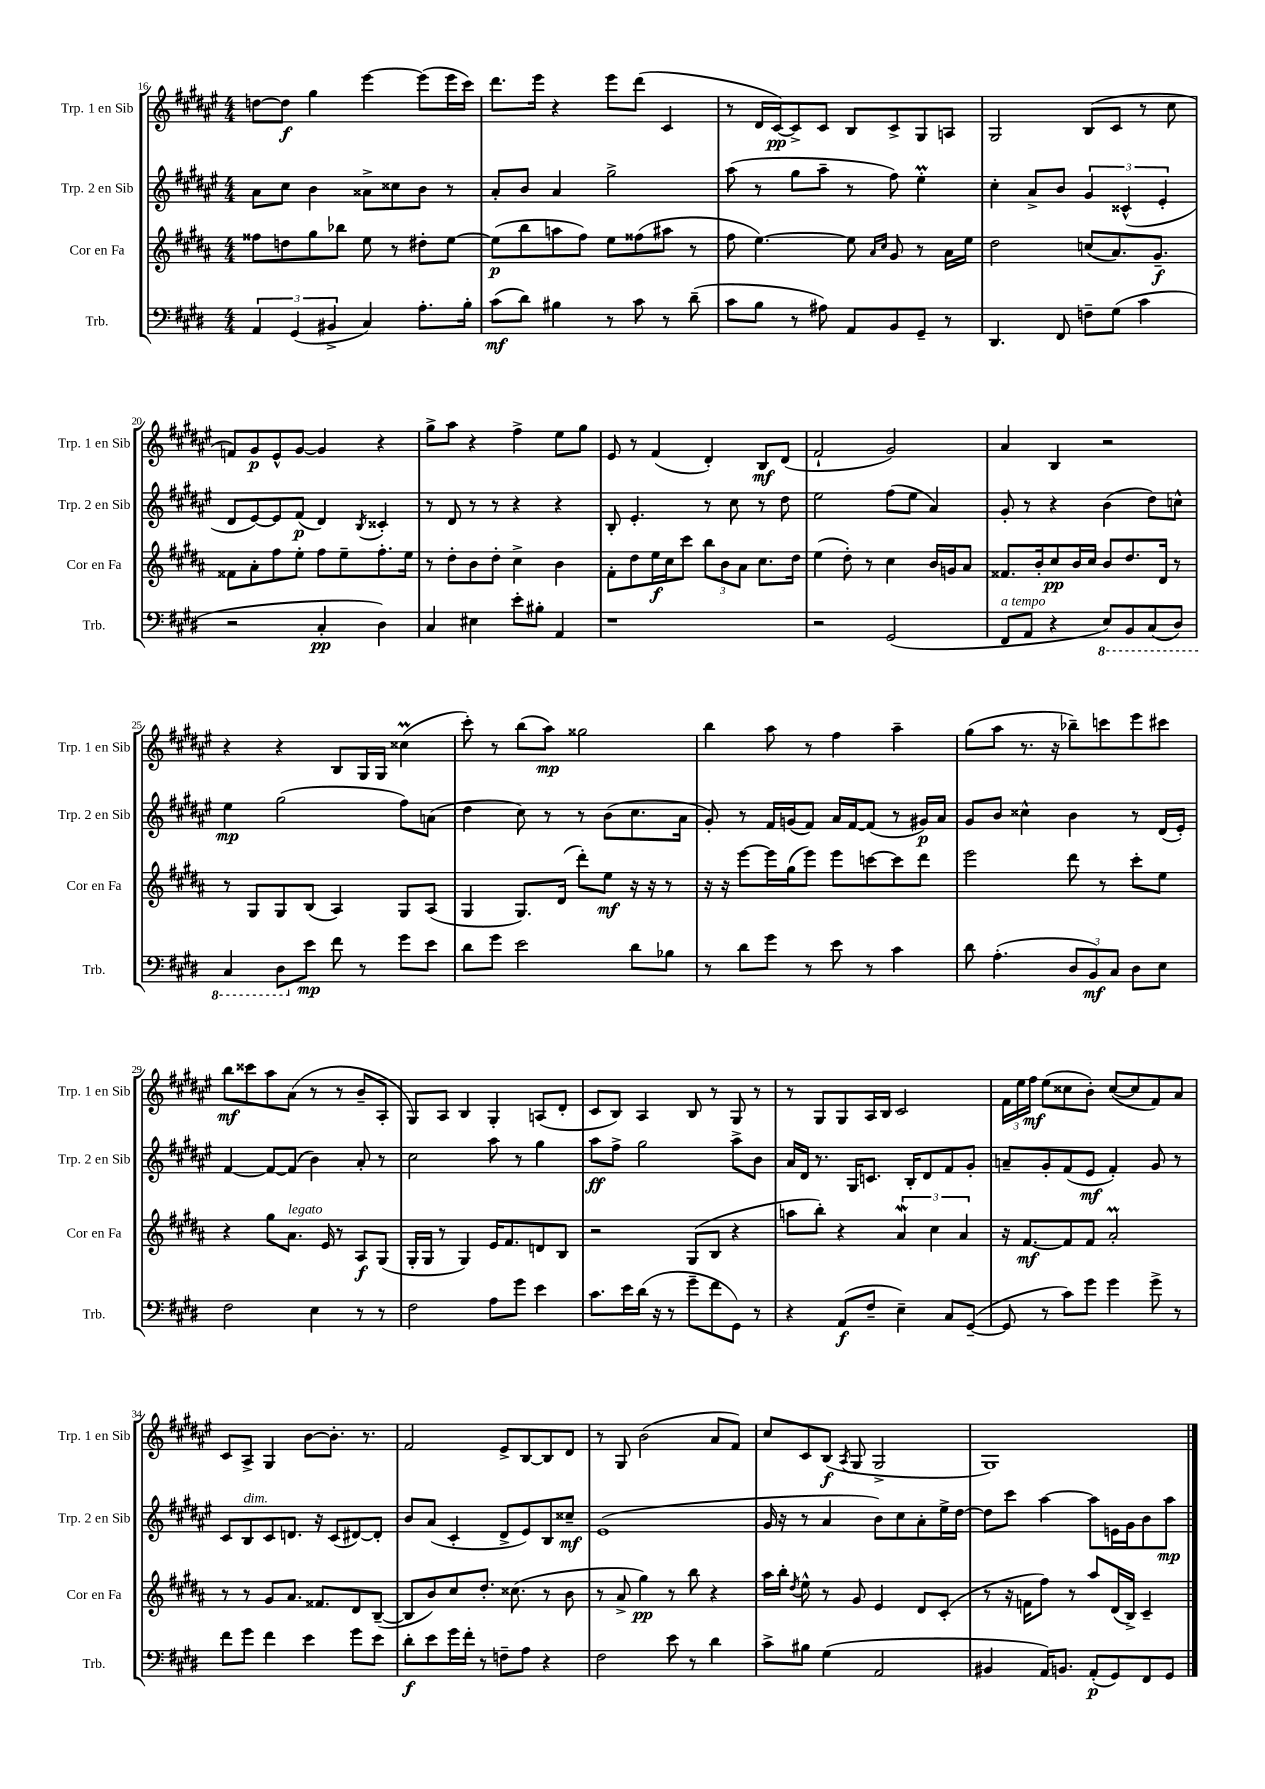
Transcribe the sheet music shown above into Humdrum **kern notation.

**kern	**dynam	**kern	**dynam	**kern	**dynam	**kern	**dynam
*part4	*part4	*part3	*part3	*part2	*part2	*part1	*part1
*staff4	*staff4	*staff3	*staff3	*staff2	*staff2	*staff1	*staff1
*I"Trb.	*	*I"Cor en Fa	*	*I"Trp. 2 en Sib	*	*I"Trp. 1 en Sib	*
*I'Trb.	*	*I'Cor en Fa	*	*I'Trp. 2 en Sib	*	*I'Trp. 1 en Sib	*
*clefF4	*	*clefG2	*	*clefG2	*	*clefG2	*
*k[f#c#g#d#]	*	*k[f#c#g#d#a#]	*	*k[f#c#g#d#a#e#]	*	*k[f#c#g#d#a#e#]	*
*M4/4	*	*M4/4	*	*M4/4	*	*M4/4	*
=16	=16	=16	=16	=16	=16	=16	=16
6AA/	.	8ff##X\L	.	8a#\L	.	[8ddn\L	.
.	.	8ddn\	.	8cc#\J	.	8dd\J]	f
(6GG#/	.	.	.	.	.	.	.
.	.	8gg#\	.	4b\	.	4gg#\	.
6BB#X^/	.	.	.	.	.	.	.
.	.	8bb-X\J	.	.	.	.	.
4C#/)	.	8ee\	.	8a##X^\L	.	[4eee#\	.
.	.	8r	.	8cc##X\	.	.	.
8.A'\L	.	8dd#X'\L	.	8b\J	.	(8eee#\L]	.
.	.	[8ee\J	.	8r	.	16eee#\L	.
16B'\Jk	.	.	.	.	.	16ccc#\JJ)	.
=17	=17	=17	=17	=17	=17	=17	=17
(8c#\L	mf	(8ee\L]	p	8a#'/L	.	8.ddd#\L	.
8d#\J)	.	8bb\	.	8b/J	.	.	.
.	.	.	.	.	.	16eee#\Jk	.
4B#X\	.	8aan\	.	4a#/	.	4r	.
.	.	8ff#\J)	.	.	.	.	.
8r	.	8ee\L	.	2gg#^\	.	8eee#\L	.
8c#\	.	(8ff##X\	.	.	.	(8ddd#\J	.
8r	.	8aa#X\J	.	.	.	4c#/	.
(8d#~\	.	8r	.	.	.	.	.
=18	=18	=18	=18	=18	=18	=18	=18
8c#\L	.	8ff#\	.	(8aa#\	.	8r	.
8B\J	.	[4.ee\)	.	8r	.	16d#/LL	.
.	.	.	.	.	.	[16c#/J)	pp
8r	.	.	.	8gg#\L	.	8c#^/]	.
8A#X\)	.	.	.	8aa#~\J	.	8c#/J	.
8AA/L	.	8ee\]	.	8r	.	8B/L	.
.	.	16qqa#/LL	.	.	.	.	.
.	.	16qqcc#/JJ	.	.	.	.	.
8BB/	.	8g#/	.	8ff#\)	.	8c#^/	.
8GG#~/J	.	8r	.	4ee#m'\	.	8G#/	.
8r	.	16a#\LL	.	.	.	8An/J	.
.	.	16ee\JJ	.	.	.	.	.
=19	=19	=19	=19	=19	=19	=19	=19
4.DD#/	.	2dd#\	.	4cc#'\	.	2G#/	.
.	.	.	.	8a#^/L	.	.	.
8FF#/	.	.	.	8b/J	.	.	.
8Fn~\L	.	(8ccn/L	.	6g#/	.	(8B/L	.
(8G#\J	.	8.a#/)	.	.	.	8c#/J	.
.	.	.	.	(6c##X^^/	.	.	.
4c#\	.	.	.	.	.	8r	.
.	.	8.g#~/J	f	.	.	.	.
.	.	.	.	6e#'/	.	.	.
.	.	.	.	.	.	8cc#\	.
!!LO:LB:g=z
=20	=20	=20	=20	=20	=20	=20	=20
2r	.	8f##X\L	.	8d#/L	.	8fn/L)	.
.	.	8a#'\	.	[8e#/)	.	8g#/	p
.	.	8ff#\	.	8e#/]	.	8e#^^/	.
.	.	8ee'\J	.	(8f#/J	p	[8g#/J	.
4C#'/	pp	8ff#\L	.	4d#/)	.	4g#/]	.
.	.	8ee~\	.	.	.	.	.
.	.	.	.	8qB/	.	.	.
4D#\)	.	8.ff#'\	.	4c##X'/	.	4r	.
.	.	16ee\Jk	.	.	.	.	.
=21	=21	=21	=21	=21	=21	=21	=21
4C#/	.	8r	.	8r	.	8gg#^\L	.
.	.	8dd#'\L	.	8d#/	.	8aa#\J	.
4E#X\	.	8b\	.	8r	.	4r	.
.	.	8dd#'\J	.	8r	.	.	.
8e'\L	.	4cc#^\	.	4r	.	4ff#^\	.
8B#X'\J	.	.	.	.	.	.	.
4AA/	.	4b\	.	4r	.	8ee#\L	.
.	.	.	.	.	.	8gg#\J	.
=22	=22	=22	=22	=22	=22	=22	=22
1r	.	8f#'\L	.	8B'/	.	8e#/	.
.	.	8dd#\	.	4.e#'/	.	8r	.
.	.	16ee\L	f	.	.	(4f#/	.
.	.	16cc#\J	.	.	.	.	.
.	.	8ccc#\J	.	.	.	.	.
.	.	12bb\L	.	8r	.	4d#'/)	.
.	.	12b\	.	.	.	.	.
.	.	.	.	8cc#\	.	.	.
.	.	12a#\J	.	.	.	.	.
.	.	8.cc#\L	.	8r	.	8B/L	mf
.	.	.	.	8dd#\	.	(8d#/J	.
.	.	16dd#\Jk	.	.	.	.	.
=23	=23	=23	=23	=23	=23	=23	=23
2r	.	(4ee\	.	2ee#\	.	2f#`/	.
.	.	8dd#'\)	.	.	.	.	.
.	.	8r	.	.	.	.	.
(2GG#/	.	4cc#\	.	(8ff#\L	.	2g#/)	.
.	.	.	.	8ee#\J	.	.	.
.	.	16b/LL	.	4a#/)	.	.	.
.	.	16gn/J	.	.	.	.	.
.	.	8a#/J	.	.	.	.	.
=24	=24	=24	=24	=24	=24	=24	=24
!LO:TX:a:i:t=a tempo	!	!	!	!	!	!	!
8FF#/L	.	8.f##X/L	.	8g#'/	.	4a#/	.
8AA/J	.	.	.	8r	.	.	.
.	.	16b'/k	.	.	.	.	.
4r	.	8cc#/	pp	4r	.	4B/	.
.	.	16b/L	.	.	.	.	.
.	.	16cc#/JJ	.	.	.	.	.
*8ba	*	*	*	*	*	*	*
8EE/L)	.	8b/L	.	(4b\	.	2r	.
8BBB/	.	8.dd#/	.	.	.	.	.
(8CC#/	.	.	.	8dd#\L)	.	.	.
.	.	16d#/Jk	.	.	.	.	.
8DD#/J)	.	8r	.	8ccn^^\J	.	.	.
!!LO:LB:g=z
=25	=25	=25	=25	=25	=25	=25	=25
4CC#/	.	8r	.	4ee#\	mp	4r	.
.	.	8G#/L	.	.	.	.	.
8DD#\L	.	8G#/	.	(2gg#\	.	4r	.
*X8ba	*	*	*	*	*	*	*
8e\J	mp	(8B/J	.	.	.	.	.
8f#\	.	4A#/)	.	.	.	8B/L	.
8r	.	.	.	.	.	16G#/L	.
.	.	.	.	.	.	16G#/JJ	.
8g#\L	.	8G#/L	.	8ff#\L)	.	(4cc##Xm\	.
8e\J	.	(8A#/J	.	(8an\J	.	.	.
=26	=26	=26	=26	=26	=26	=26	=26
8d#\L	.	4G#/	.	4dd#\	.	8ccc#'\)	.
8g#\J	.	.	.	.	.	8r	.
2e\	.	8.G#/L)	.	8cc#\)	.	(8bb\L	.
.	.	.	.	8r	.	8aa#\J)	mp
.	.	(16d#/Jk	.	.	.	.	.
.	.	8ddd#'\L)	.	8r	.	2gg##X\	.
.	.	8ee\J	mf	(8b\L	.	.	.
8d#\L	.	16r	.	8.cc#\	.	.	.
.	.	16r	.	.	.	.	.
8B-X\J	.	8r	.	.	.	.	.
.	.	.	.	16a#\Jk	.	.	.
=27	=27	=27	=27	=27	=27	=27	=27
8r	.	16r	.	8g#'/)	.	4bb\	.
.	.	16r	.	.	.	.	.
8d#\L	.	[8eee\L	.	8r	.	.	.
8g#\J	.	16eee\L]	.	16f#/LL	.	8aa#\	.
.	.	(16gg#\J	.	(16gn/J	.	.	.
8r	.	8eee\J)	.	8f#/J)	.	8r	.
8e\	.	8eee\L	.	16a#/LL	.	4ff#\	.
.	.	.	.	[16f#/J	.	.	.
8r	.	[8cccn\	.	(8f#/J]	.	.	.
4c#\	.	8ccc\]	.	8r	.	4aa#~\	.
.	.	8ddd#\J	.	16g#X/LL)	p	.	.
.	.	.	.	16a#/JJ	.	.	.
=28	=28	=28	=28	=28	=28	=28	=28
8d#\	.	2eee\	.	8g#/L	.	(8gg#\L	.
(4.A'\	.	.	.	8b/J	.	8aa#\J	.
.	.	.	.	4cc##X^^\	.	8.r	.
.	.	.	.	.	.	16r	.
12D#/L	.	8ddd#\	.	4b\	.	8bb-X~\L)	.
12BB/)	mf	.	.	.	.	.	.
.	.	8r	.	.	.	8cccn\	.
12C#/J	.	.	.	.	.	.	.
8D#\L	.	8ccc#'\L	.	8r	.	8eee#\	.
8E\J	.	8ee\J	.	(16d#/LL	.	8ccc#X\J	.
.	.	.	.	16e#'/JJ)	.	.	.
!!LO:LB:g=z
=29	=29	=29	=29	=29	=29	=29	=29
2F#\	.	4r	.	[4f#/	.	8bb\L	mf
.	.	.	.	.	.	8ccc##X\	.
.	.	8gg#\L	.	8f#/L_	.	8aa#\	.
!	!	!LO:TX:a:i:t=legato	!	!	!	!	!
.	.	8.a#\J	.	(8f#/J]	.	(8a#\J	.
4E\	.	.	.	4b\)	.	8r	.
.	.	16e/	.	.	.	.	.
.	.	8r	.	.	.	8r	.
8r	.	8A#/L	f	8a#'/	.	8b~/L	.
8r	.	(8G#/J	.	8r	.	8A#'/J	.
=30	=30	=30	=30	=30	=30	=30	=30
2F#\	.	16G#'/LL	.	2cc#\	.	8G#/L)	.
.	.	16G#/JJ	.	.	.	.	.
.	.	8r	.	.	.	8A#/J	.
.	.	4G#/)	.	.	.	4B/	.
8A\L	.	16e/KL	.	8aa#\	.	4G#'/	.
.	.	8.f#/	.	.	.	.	.
8g#\J	.	.	.	8r	.	.	.
4e\	.	8dn/	.	4gg#\	.	(8An/L	.
.	.	8B/J	.	.	.	8d#'/J	.
=31	=31	=31	=31	=31	=31	=31	=31
8.c#\L	.	2r	.	8aa#\L	ff	8c#/L	.
.	.	.	.	8ff#^\J	.	8B/J)	.
16e\L	.	.	.	.	.	.	.
(16d#\JJ	.	.	.	2gg#\	.	4A#/	.
16r	.	.	.	.	.	.	.
8r	.	.	.	.	.	.	.
8g#~\L	.	(8G#/L	.	.	.	8B/	.
8f#\	.	8B/J	.	.	.	8r	.
8GG#\J)	.	4r	.	8aa#^\L	.	8G#/	.
8r	.	.	.	8b\J	.	8r	.
=32	=32	=32	=32	=32	=32	=32	=32
4r	.	8aan\L	.	16a#/LL	.	8r	.
.	.	.	.	16d#/JJ	.	.	.
.	.	8bb'\J)	.	8.r	.	8G#/L	.
(8AA/L	f	4r	.	.	.	8G#/	.
.	.	.	.	16G#/KL	.	.	.
8F#~/J	.	.	.	8.cn/J	.	16A#/L	.
.	.	.	.	.	.	16B/JJ	.
4E~\)	.	6a#W/	.	.	.	2c#/	.
.	.	.	.	16B'/KL	.	.	.
.	.	.	.	8d#/	.	.	.
.	.	6cc#\	.	.	.	.	.
8C#/L	.	.	.	8f#/	.	.	.
.	.	6a#/	.	.	.	.	.
([8GG#~/J	.	.	.	8g#'/J	.	.	.
=33	=33	=33	=33	=33	=33	=33	=33
8GG#/]	.	16r	.	8an~/L	.	24f#\LL	.
.	.	.	.	.	.	24ee#\	.
.	.	[8.f#/L	mf	.	.	.	.
.	.	.	.	.	.	24ff#\JJ	mf
8r	.	.	.	8g#'/	.	(8ee#\L	.
8c#\L)	.	8f#/]	.	(8f#/	.	8cc##X\	.
8g#\J	.	8f#/J	.	8e#/J	mf	8b'\J)	.
4g#\	.	2a#m'/	.	4f#'/)	.	([8cc##/L	.
.	.	.	.	.	.	8cc##/]	.
8g#^\	.	.	.	8g#/	.	8f#/)	.
8r	.	.	.	8r	.	8a#/J	.
!!LO:LB:g=z
=34	=34	=34	=34	=34	=34	=34	=34
8f#\L	.	8r	.	8c#/L	.	8c#/L	.
!	!	!	!	!LO:TX:a:i:t=dim.	!	!	!
8g#\J	.	8r	.	8B/	.	8A#^/J	.
4f#\	.	8g#/L	.	8c#/	.	4G#/	.
.	.	8.a#/J	.	8.dn/J	.	.	.
4e\	.	.	.	.	.	[8b\L	.
.	.	8.f##X/L	.	16r	.	.	.
.	.	.	.	(8c#/L	.	8.b'\J]	.
8g#\L	.	8d#/	.	[8d#X/)	.	.	.
.	.	.	.	.	.	8.r	.
8e\J	.	([8B~/J	.	8d#'/J]	.	.	.
=35	=35	=35	=35	=35	=35	=35	=35
8d#'\L	f	8B/L]	.	8b/L	.	2f#/	.
8e\	.	8b/)	.	(8a#/J	.	.	.
16g#\L	.	8cc#/	.	4c#'/	.	.	.
16f#'\JJ	.	.	.	.	.	.	.
8r	.	8.dd#'/J	.	.	.	.	.
8Fn~\L	.	.	.	8d#^/L	.	8e#^/L	.
.	.	(8.cc##X\	.	.	.	.	.
8A\J	.	.	.	8e#/)	.	[8B/	.
4r	.	8r	.	8B/	.	8B/]	.
.	.	8b\	.	8cc##X~/J	mf	8d#/J	.
=36	=36	=36	=36	=36	=36	=36	=36
2F#\	.	8r	.	(1e#	.	8r	.
.	.	8a#^/	.	.	.	8G#/	.
.	.	4gg#\)	pp	.	.	(2b\	.
8e\	.	8r	.	.	.	.	.
8r	.	8bb\	.	.	.	.	.
4d#\	.	4r	.	.	.	8a#/L	.
.	.	.	.	.	.	8f#/J)	.
=37	=37	=37	=37	=37	=37	=37	=37
8c#^\L	.	16aa#\LL	.	16g#/	.	8cc#/L	.
.	.	16bb'\JJ	.	16r	.	.	.
.	.	8qdd#/	.	.	.	.	.
8B#X\J	.	8ee^^\	.	8r	.	8c#/	.
(4G#\	.	8r	.	4a#/	.	(8B/J	f
.	.	.	.	.	.	8qA#/	.
.	.	8g#/	.	.	.	8G#/	.
2AA/	.	4e/	.	8b\L)	.	2G#^/	.
.	.	.	.	8cc#\	.	.	.
.	.	8d#/L	.	8a#'\	.	.	.
.	.	(8c#'/J	.	16ee#^\L	.	.	.
.	.	.	.	[16dd#\JJ	.	.	.
=38	=38	=38	=38	=38	=38	=38	=38
4BB#X/	.	8r	.	8dd#\L]	.	1G#)	.
.	.	16r	.	8ccc#\J	.	.	.
.	.	16fn\KL	.	.	.	.	.
16AA/KL)	.	8ff#\J)	.	[4aa#\	.	.	.
8.BBn/J	.	.	.	.	.	.	.
.	.	8r	.	.	.	.	.
(8AA'/L	p	8aa#/L	.	8aa#\L]	.	.	.
8GG#/)	.	(16d#/L	.	16en\L	.	.	.
.	.	16B^/JJ)	.	16g#\J	.	.	.
8FF#/	.	4c#~/	.	8b\	.	.	.
8GG#/J	.	.	.	8aa#\J	mp	.	.
==	==	==	==	==	==	==	==
*-	*-	*-	*-	*-	*-	*-	*-
